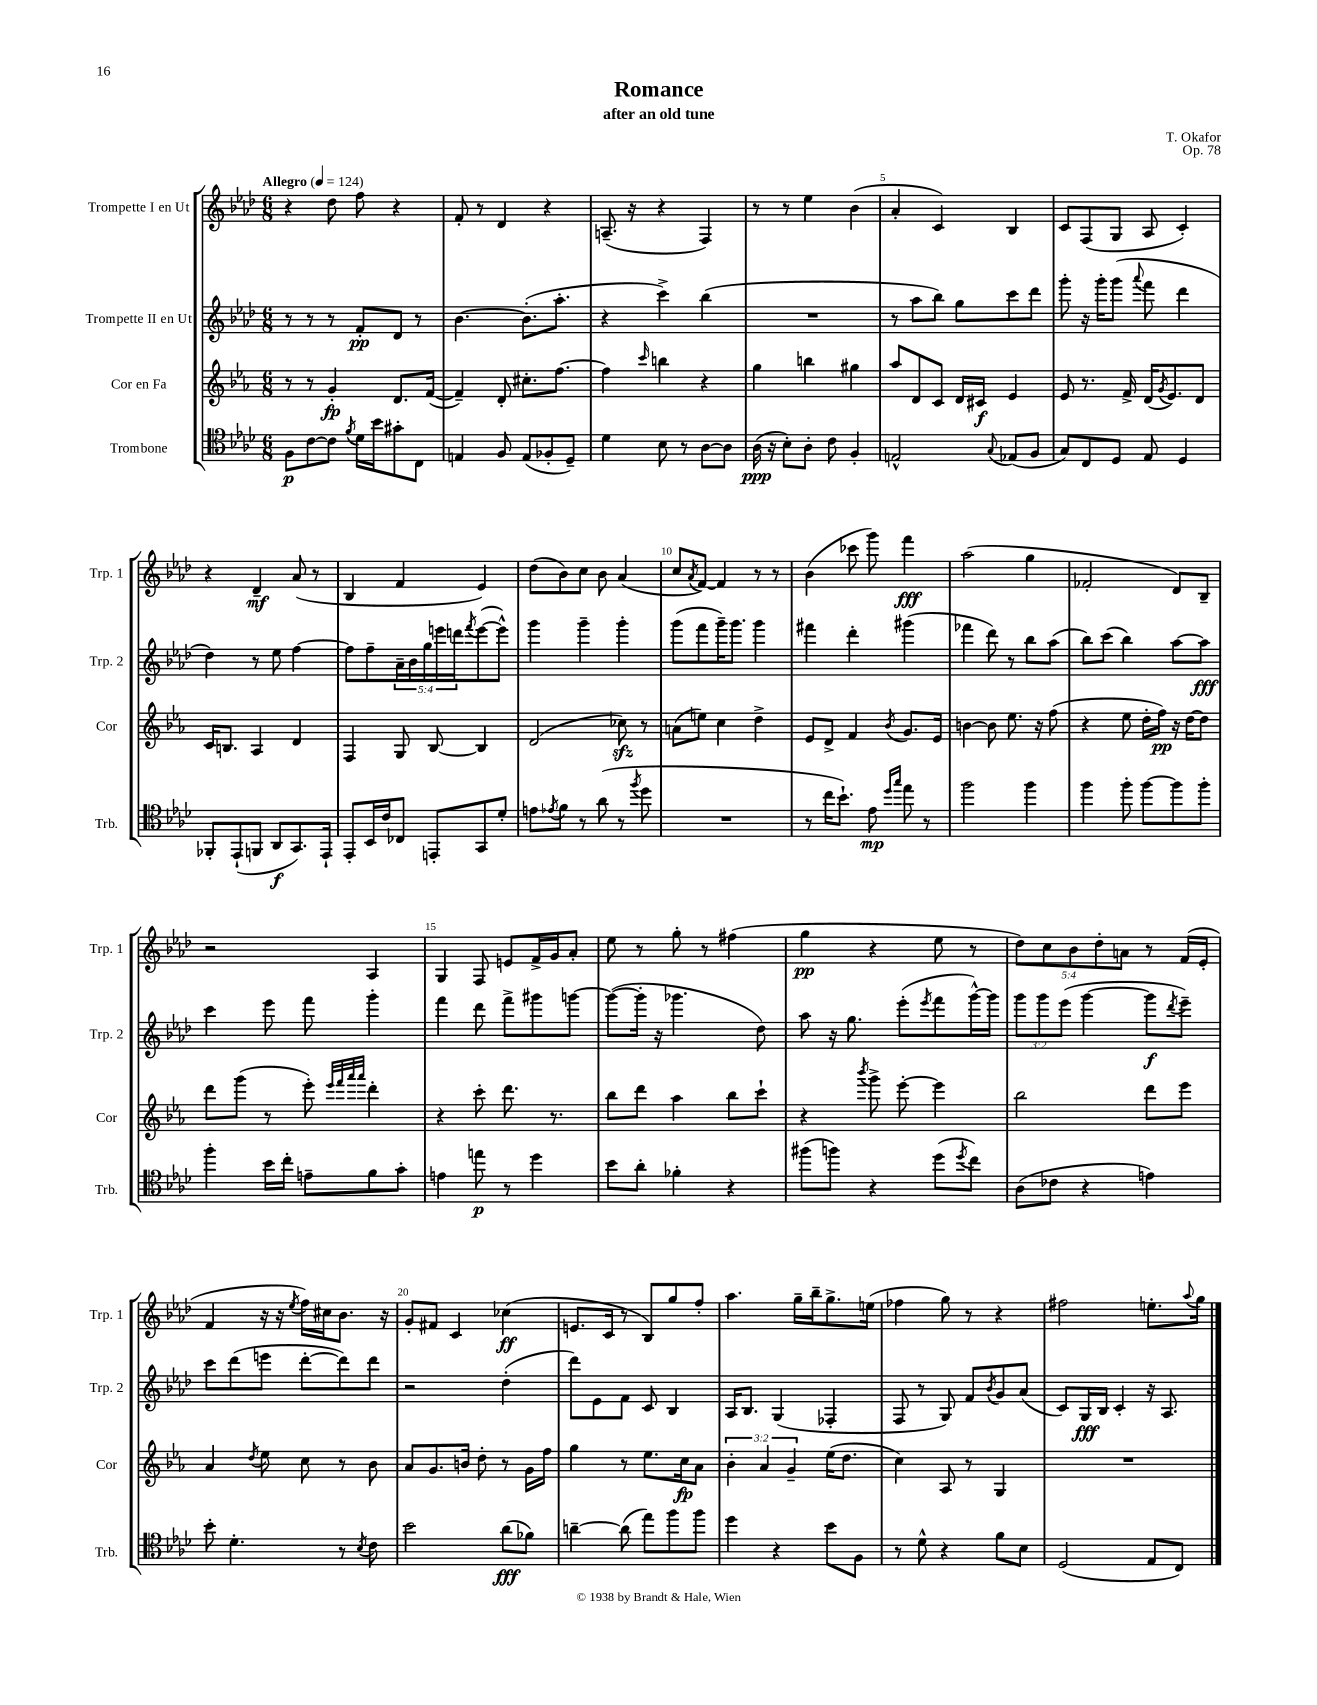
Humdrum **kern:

**kern	**dynam	**kern	**dynam	**kern	**dynam	**kern	**dynam
*part4	*part4	*part3	*part3	*part2	*part2	*part1	*part1
*staff4	*staff4	*staff3	*staff3	*staff2	*staff2	*staff1	*staff1
*I"Trombone	*	*I"Cor en Fa	*	*I"Trompette II en Ut	*	*I"Trompette I en Ut	*
*I'Trb.	*	*I'Cor	*	*I'Trp. 2	*	*I'Trp. 1	*
*clefC4	*	*clefG2	*	*clefG2	*	*clefG2	*
*k[b-e-a-d-]	*	*k[b-e-a-]	*	*k[b-e-a-d-]	*	*k[b-e-a-d-]	*
*M6/8	*	*M6/8	*	*M6/8	*	*M6/8	*
*MM124	*	*MM124	*	*MM124	*	*MM124	*
=1	=1	=1	=1	=1	=1	=1	=1
!	!	!	!	!	!	!LO:TX:a:B:t=Allegro	!
8F\L	p	8r	.	8r	.	4r	.
[8c\	.	8r	.	8r	.	.	.
8c\J]	.	4g'/	fp	8r	.	8dd-\	.
8qf/	.	.	.	.	.	.	.
16d-\LL	.	.	.	8f'/L	pp	8ff\	.
16b-\J	.	.	.	.	.	.	.
8g#X'\	.	8.d/L	.	8d-/J	.	4r	.
8C\J	.	.	.	8r	.	.	.
.	.	([16f/Jk	.	.	.	.	.
=2	=2	=2	=2	=2	=2	=2	=2
4En/	.	4f~/])	.	[4.b-\	.	8f'/	.
.	.	.	.	.	.	8r	.
8F/	.	8d'/	.	.	.	4d-/	.
(8E/L	.	8.cc#X'\L	.	(8.b-'\L]	.	.	.
8F-X'/	.	.	.	.	.	4r	.
.	.	[8.ff\J	.	8.aa-'\J	.	.	.
8D-~/J)	.	.	.	.	.	.	.
=3	=3	=3	=3	=3	=3	=3	=3
4d-\	.	4ff\]	.	4r	.	(8.An~/	.
.	.	.	.	.	.	16r	.
.	.	16qqccc/	.	.	.	.	.
8B-\	.	4bbn\	.	4ccc^\)	.	4r	.
8r	.	.	.	.	.	.	.
[8A-\L	.	4r	.	(4bb-\	.	4F/)	.
8A-\J]	.	.	.	.	.	.	.
=4	=4	=4	=4	=4	=4	=4	=4
(16A-\	ppp	4gg\	.	2.r	.	8r	.
16r	.	.	.	.	.	.	.
8B-'\L)	.	.	.	.	.	8r	.
8A-'\J	.	4bbn\	.	.	.	4ee-\	.
8c\	.	.	.	.	.	.	.
4F'/	.	4gg#X\	.	.	.	(4b-\	.
=5	=5	=5	=5	=5	=5	=5	=5
2En^^/	.	8aa-/L	.	8r	.	4a-'/	.
.	.	8d/	.	8aa-\L	.	.	.
.	.	8c/J	.	8bb-\J)	.	4c/)	.
.	.	16d/LL	.	8gg\L	.	.	.
.	.	16c#X/JJ	f	.	.	.	.
8qqG/	.	.	.	.	.	.	.
(8E-X/L	.	4e-/	.	8ccc\	.	4B-/	.
8F/J	.	.	.	8ddd-\J	.	.	.
=6	=6	=6	=6	=6	=6	=6	=6
8G/L)	.	8e-/	.	8ggg'\	.	8c/L	.
8C/	.	8.r	.	16r	.	(8F/	.
.	.	.	.	16ggg'\KL	.	.	.
8D-/J	.	.	.	(8ggg\J	.	8G/J	.
.	.	16f^/	.	.	.	.	.
.	.	.	.	8qqaaa-/	.	.	.
8E-/	.	(16d/KL	.	8fff\	.	8A-/	.
.	.	8qg/	.	.	.	.	.
.	.	8.e-/)	.	.	.	.	.
4D-/	.	.	.	4ddd-\	.	4c'/)	.
.	.	8d/J	.	.	.	.	.
!!LO:LB:g=z
=7	=7	=7	=7	=7	=7	=7	=7
8FF-X'/L	.	16c/KL	.	4dd-\)	.	4r	.
.	.	8.Bn/J	.	.	.	.	.
(8EE-`/	.	.	.	.	.	.	.
8FFn/J	.	4A-/	.	8r	.	4d-~/	mf
8AA-/L	f	.	.	8ee-\	.	.	.
8.GG/)	.	4d/	.	[4ff\	.	(8a-/	.
.	.	.	.	.	.	8r	.
16EE-`/Jk	.	.	.	.	.	.	.
=8	=8	=8	=8	=8	=8	=8	=8
8EE-'/L	.	4F/	.	8ff\L]	.	4B-/	.
16BB-/L	.	.	.	8ff~\	.	.	.
16c/J	.	.	.	.	.	.	.
8C-X/J	.	8G/	.	20a-~\L	.	4f/	.
.	.	.	.	20b-\	.	.	.
.	.	.	.	20gg\	.	.	.
8EEn'/L	.	[8B-/	.	.	.	.	.
.	.	.	.	20eeen\	.	.	.
.	.	.	.	20dddn\J	.	.	.
.	.	.	.	8qfff/	.	.	.
8GG/	.	4B-/]	.	([8eee\	.	4e-/)	.
8d-'/J	.	.	.	8eee^^\J])	.	.	.
=9	=9	=9	=9	=9	=9	=9	=9
8en\L	.	(2d/	.	4ggg\	.	(8dd-\L	.
8qe-X/	.	.	.	.	.	.	.
8f\J	.	.	.	.	.	8b-\)	.
8r	.	.	.	4ggg~\	.	8cc\J	.
(8a-\	.	.	.	.	.	8b-\	.
8r	.	8cc-Xzz\)	.	4ggg'\	.	(4a-/	.
8qff/	.	.	.	.	.	.	.
8dd-\	.	8r	.	.	.	.	.
=10	=10	=10	=10	=10	=10	=10	=10
2.r	.	(8an\L	.	(8ggg\L	.	8cc/L	.
.	.	.	.	.	.	8qa-/	.
.	.	8een\J)	.	8fff\	.	[8f/J)	.
.	.	4cc\	.	16ggg~\K)	.	4f/]	.
.	.	.	.	8.ggg\J	.	.	.
.	.	4dd^\	.	4ggg\	.	8r	.
.	.	.	.	.	.	8r	.
=11	=11	=11	=11	=11	=11	=11	=11
8r	.	8e-/L	.	4fff#X\	.	(4b-\	.
16cc\KL	.	8d^/J	.	.	.	.	.
8.b-`\J)	.	.	.	.	.	.	.
.	.	4f/	.	4ddd-'\	.	8ccc-X\	.
8e-\	mp	.	.	.	.	8ggg\)	.
16qqdd-/LL	.	.	.	.	.	.	.
16qqgg/JJ	.	8qb-/	.	.	.	.	.
8ee-\	.	8.g/L	.	(4ggg#X\	.	4fff\	fff
8r	.	.	.	.	.	.	.
.	.	16e-/Jk	.	.	.	.	.
=12	=12	=12	=12	=12	=12	=12	=12
2ff\	.	[4bn\	.	4fff-X\	.	(2aa-\	.
.	.	8b\]	.	8ddd-\)	.	.	.
.	.	8.ee-\	.	8r	.	.	.
4ff\	.	.	.	8bb-\L	.	4gg\	.
.	.	16r	.	.	.	.	.
.	.	(8ff\	.	(8aa-\J	.	.	.
=13	=13	=13	=13	=13	=13	=13	=13
4ff\	.	4r	.	8bb-\L)	.	2f-X'/	.
.	.	.	.	(8ccc\J	.	.	.
8ff'\	.	8ee-\	.	4bb-\)	.	.	.
[8ff\L	.	16dd'\LL	.	.	.	.	.
.	.	16ff\JJ)	pp	.	.	.	.
8ff\]	.	16r	.	[8aa-\L	.	8d-/L)	.
.	.	[16dd\KL	.	.	.	.	.
8ff'\J	.	8dd\J]	.	8aa-\J]	fff	8B-~/J	.
!!LO:LB:g=z
=14	=14	=14	=14	=14	=14	=14	=14
4ff'\	.	8ddd\L	.	4ccc\	.	2r	.
.	.	(8ggg\J	.	.	.	.	.
16b-\LL	.	8r	.	8eee-\	.	.	.
16cc'\JJ	.	.	.	.	.	.	.
8en~\L	.	8eee-'\)	.	8fff\	.	.	.
.	.	32qqeee-/LLL	.	.	.	.	.
.	.	32qqfff/	.	.	.	.	.
.	.	32qqaaa-/	.	.	.	.	.
.	.	32qqaaa-/JJJ	.	.	.	.	.
8f\	.	4ddd'\	.	4ggg'\	.	4A-/	.
8g'\J	.	.	.	.	.	.	.
=15	=15	=15	=15	=15	=15	=15	=15
4en\	.	4r	.	4fff\	.	4G/	.
8een\	p	8ccc'\	.	8ddd-\	.	8F/	.
8r	.	8.ddd\	.	8fff^\L	.	8en/L	.
4dd-\	.	.	.	8ggg#X\	.	16f^/L	.
.	.	8.r	.	.	.	16g/J	.
.	.	.	.	[8gggn\J	.	8a-'/J	.
=16	=16	=16	=16	=16	=16	=16	=16
8b-\L	.	8bb-\L	.	(8ggg\L_	.	8ee-\	.
8a-'\J	.	8ddd\J	.	16ggg'\Jk]	.	8r	.
.	.	.	.	16r	.	.	.
4f-X'\	.	4aa-\	.	4.ggg-X\	.	8gg'\	.
.	.	.	.	.	.	8r	.
4r	.	8bb-\L	.	.	.	(4ff#X\	.
.	.	8ccc`\J	.	8dd-\)	.	.	.
=17	=17	=17	=17	=17	=17	=17	=17
(8ff#X\L	.	4r	.	8aa-\	.	4gg\	pp
8ffn\J)	.	.	.	16r	.	.	.
.	.	.	.	8.gg\	.	.	.
.	.	8qbbb-/	.	.	.	.	.
4r	.	8ggg^\	.	.	.	4r	.
.	.	[8eee-'\	.	(8eee-'\L	.	.	.
.	.	.	.	8qeee-/	.	.	.
(8dd-\L	.	4eee-\]	.	8fff\	.	8ee-\	.
8qdd-/	.	.	.	.	.	.	.
8cc\J)	.	.	.	[16ggg^^\L)	.	8r	.
.	.	.	.	16ggg\JJ]	.	.	.
=18	=18	=18	=18	=18	=18	=18	=18
(8A-\L	.	2bb-\	.	12ggg\L	.	10dd-\L)	.
.	.	.	.	12ggg\	.	.	.
.	.	.	.	.	.	10cc\	.
8c-X\J	.	.	.	.	.	.	.
.	.	.	.	(12eee-\J	.	.	.
.	.	.	.	.	.	10b-\	.
4r	.	.	.	[4ggg\	.	.	.
.	.	.	.	.	.	10dd-'\	.
.	.	.	.	.	.	10an\J	.
4en\)	.	8ddd\L	.	8ggg\L]	f	8r	.
.	.	.	.	8qddd-/	.	.	.
.	.	8eee-\J	.	8eee-~\J)	.	(16f/LL	.
.	.	.	.	.	.	16e-'/JJ	.
!!LO:LB:g=z
=19	=19	=19	=19	=19	=19	=19	=19
8b-'\	.	4a-/	.	8ccc\L	.	4f/	.
4.d-'\	.	.	.	(8ddd-\	.	.	.
.	.	8qdd/	.	.	.	.	.
.	.	8ee-\	.	8eeen\J	.	16r	.
.	.	.	.	.	.	16r	.
.	.	.	.	.	.	8qee-/	.
.	.	8cc\	.	[8ddd-'\L	.	16ff\LL)	.
.	.	.	.	.	.	16cc#X\J	.
8r	.	8r	.	8ddd-\])	.	8.b-\J	.
8qB-/	.	.	.	.	.	.	.
8c\	.	8b-\	.	8ddd-\J	.	.	.
.	.	.	.	.	.	16r	.
=20	=20	=20	=20	=20	=20	=20	=20
2b-\	.	8a-/L	.	2r	.	8g'/L	.
.	.	8.g/	.	.	.	8f#X/J	.
.	.	.	.	.	.	4c/	.
.	.	16bn/Jk	.	.	.	.	.
.	.	8dd'\	.	.	.	.	.
(8a-\L	fff	8r	.	(4dd-'\	.	(4cc-X\	ff
8f-X\J)	.	16g\LL	.	.	.	.	.
.	.	16ff\JJ	.	.	.	.	.
=21	=21	=21	=21	=21	=21	=21	=21
[4an~\	.	4gg\	.	8ddd-\L)	.	8.en/L	.
.	.	.	.	8e-\	.	.	.
.	.	.	.	.	.	16c/Jk	.
(8a\]	.	8r	.	8f\J	.	8r	.
8ee-\L)	.	8.ee-\L	.	8c/	.	8B-/L)	.
8ff\	.	.	.	4B-/	.	8gg/	.
.	.	16cc\k	fp	.	.	.	.
8ff\J	.	8a-\J	.	.	.	8ff'/J	.
=22	=22	=22	=22	=22	=22	=22	=22
4dd-\	.	6b-'\	.	16A-/KL	.	4.aa-\	.
.	.	.	.	8.B-/J	.	.	.
.	.	6a-/	.	.	.	.	.
4r	.	.	.	(4G/	.	.	.
.	.	6g~/	.	.	.	.	.
.	.	.	.	.	.	16gg~\LL	.
.	.	.	.	.	.	16bb-~\J	.
8b-\L	.	(16ee-\KL	.	4F-X'/	.	8.gg^\	.
.	.	8.dd\J	.	.	.	.	.
8F\J	.	.	.	.	.	.	.
.	.	.	.	.	.	(16een\Jk	.
=23	=23	=23	=23	=23	=23	=23	=23
8r	.	4cc\)	.	8F/	.	4ff-X\	.
8d-^^\	.	.	.	8r	.	.	.
4r	.	8A-/	.	8G/)	.	8gg\)	.
.	.	8r	.	8f/L	.	8r	.
.	.	.	.	8qb-/	.	.	.
8f\L	.	4G/	.	8g/	.	4r	.
8B-\J	.	.	.	(8a-/J	.	.	.
=24	=24	=24	=24	=24	=24	=24	=24
(2D-/	.	2.r	.	8c/L)	.	2ff#X\	.
.	.	.	.	16G/L	fff	.	.
.	.	.	.	16B-/JJ	.	.	.
.	.	.	.	4c'/	.	.	.
8E-/L	.	.	.	16r	.	8.een'\L	.
.	.	.	.	8.A-/	.	.	.
8C/J)	.	.	.	.	.	.	.
.	.	.	.	.	.	8qqaa-/	.
.	.	.	.	.	.	16gg\Jk	.
==	==	==	==	==	==	==	==
*-	*-	*-	*-	*-	*-	*-	*-
